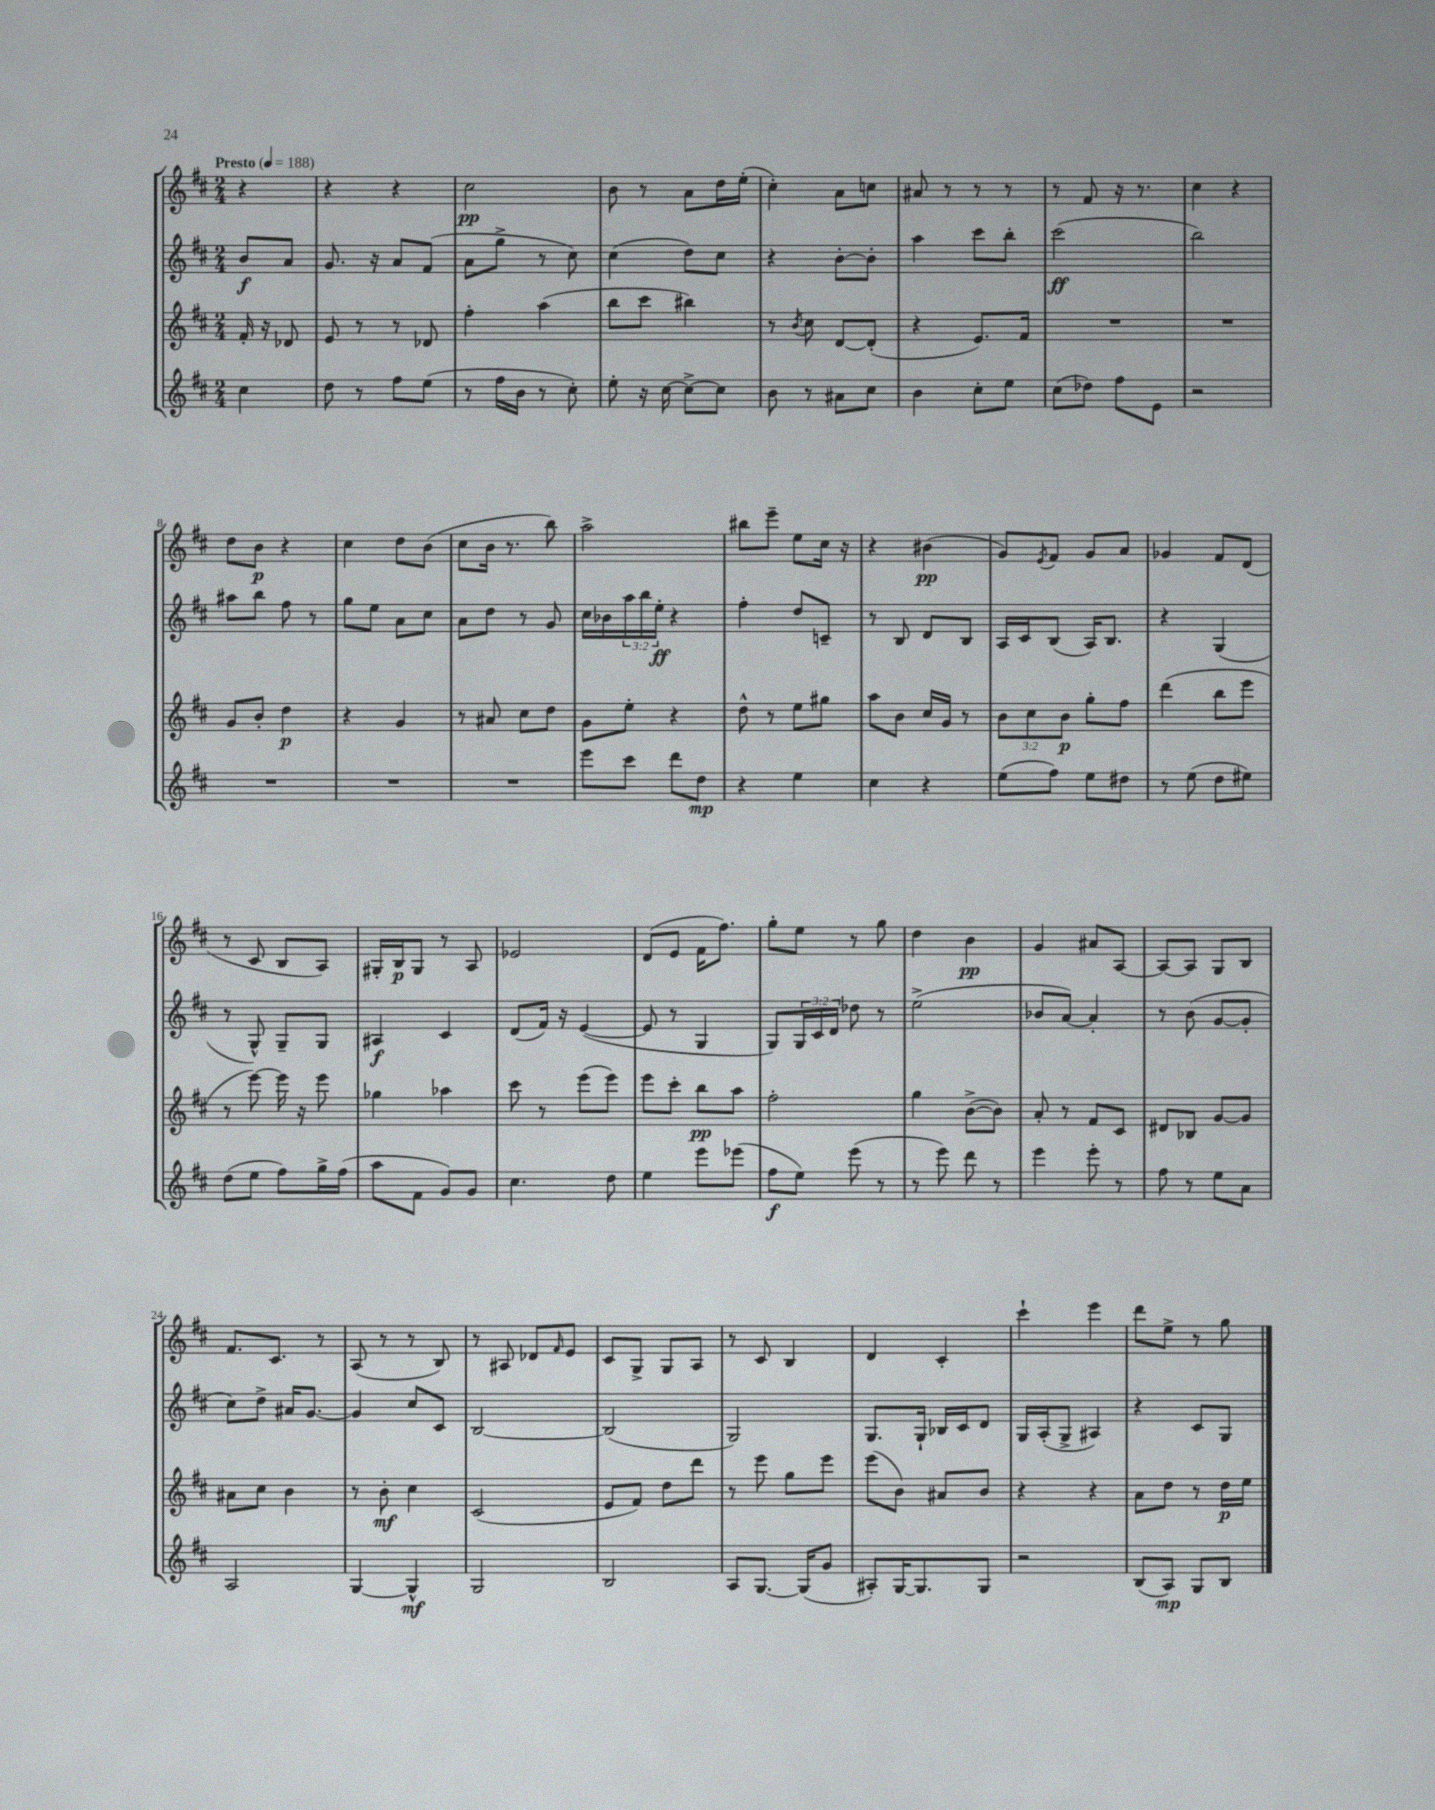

**kern	**dynam	**kern	**dynam	**kern	**dynam	**kern	**dynam
*part4	*part4	*part3	*part3	*part2	*part2	*part1	*part1
*staff4	*staff4	*staff3	*staff3	*staff2	*staff2	*staff1	*staff1
*clefG2	*	*clefG2	*	*clefG2	*	*clefG2	*
*k[f#c#]	*	*k[f#c#]	*	*k[f#c#]	*	*k[f#c#]	*
*M2/4	*	*M2/4	*	*M2/4	*	*M2/4	*
*MM188	*	*MM188	*	*MM188	*	*MM188	*
=	=	=	=	=	=	=	=
!	!	!	!	!	!	!LO:TX:a:B:t=Presto	!
4cc#\	.	16f#'/	.	8b/L	f	4r	.
.	.	16r	.	.	.	.	.
.	.	8d-X/	.	8a/J	.	.	.
=1	=1	=1	=1	=1	=1	=1	=1
8dd\	.	8e/	.	8.g/	.	4r	.
8r	.	8r	.	.	.	.	.
.	.	.	.	16r	.	.	.
8ff#\L	.	8r	.	8a/L	.	4r	.
(8ee\J	.	8d-X/	.	(8f#/J	.	.	.
=2	=2	=2	=2	=2	=2	=2	=2
8r	.	4ff#'\	.	8a\L	.	2cc#\	pp
16ff#\LL	.	.	.	8gg^\J	.	.	.
16b\JJ	.	.	.	.	.	.	.
8r	.	(4aa\	.	8r	.	.	.
8cc#'\)	.	.	.	8cc#\)	.	.	.
=3	=3	=3	=3	=3	=3	=3	=3
8ee'\	.	8bb\L	.	(4cc#\	.	8b\	.
16r	.	8ccc#\J	.	.	.	8r	.
[16cc#\	.	.	.	.	.	.	.
8cc#^\L_	.	4bb#X\)	.	8dd\L)	.	8a\L	.
8cc#\J]	.	.	.	8cc#\J	.	16dd\L	.
.	.	.	.	.	.	(16ee'\JJ	.
=4	=4	=4	=4	=4	=4	=4	=4
8b\	.	8r	.	4r	.	4cc#'\)	.
.	.	8qb/	.	.	.	.	.
8r	.	8cc#\	.	.	.	.	.
8a#X\L	.	[8d/L	.	[8b'\L	.	8a\L	.
8cc#\J	.	(8d'/J]	.	8b'\J]	.	8ccn\J	.
=5	=5	=5	=5	=5	=5	=5	=5
4b\	.	4r	.	4aa\	.	8a#X/	.
.	.	.	.	.	.	8r	.
8cc#'\L	.	8.e/L)	.	8ccc#\L	.	8r	.
8ee\J	.	.	.	8bb'\J	.	8r	.
.	.	16f#/Jk	.	.	.	.	.
=6	=6	=6	=6	=6	=6	=6	=6
(8cc#\L	.	2r	.	(2ccc#\	ff	8r	.
8dd-X\J)	.	.	.	.	.	8f#/	.
8ff#\L	.	.	.	.	.	16r	.
.	.	.	.	.	.	8.r	.
8e\J	.	.	.	.	.	.	.
=7	=7	=7	=7	=7	=7	=7	=7
2r	.	2r	.	2bb\)	.	4cc#\	.
.	.	.	.	.	.	4r	.
!!LO:LB:g=z
=8	=8	=8	=8	=8	=8	=8	=8
2r	.	8g/L	.	8aa#X\L	.	8dd\L	.
.	.	8b'/J	.	8bb\J	.	8b\J	p
.	.	4dd\	p	8ff#\	.	4r	.
.	.	.	.	8r	.	.	.
=9	=9	=9	=9	=9	=9	=9	=9
2r	.	4r	.	8gg\L	.	4cc#\	.
.	.	.	.	8ee\J	.	.	.
.	.	4g/	.	8a\L	.	8dd\L	.
.	.	.	.	8cc#\J	.	(8b\J	.
=10	=10	=10	=10	=10	=10	=10	=10
2r	.	8r	.	8a\L	.	8cc#\L	.
.	.	8a#X/	.	8dd\J	.	16b\Jk	.
.	.	.	.	.	.	8.r	.
.	.	8cc#\L	.	8r	.	.	.
.	.	8dd\J	.	8g/	.	8bb\)	.
=11	=11	=11	=11	=11	=11	=11	=11
8eee\L	.	8g\L	.	16cc#\LL	.	2aa^\	.
.	.	.	.	16b-X\	.	.	.
8ccc#\J	.	8ee'\J	.	24aa\	.	.	.
.	.	.	.	24bb\	.	.	.
.	.	.	.	24ee'\JJ	ff	.	.
8ddd\L	.	4r	.	4r	.	.	.
8dd\J	mp	.	.	.	.	.	.
=12	=12	=12	=12	=12	=12	=12	=12
4r	.	8dd^^\	.	4ff#'\	.	8bb#X\L	.
.	.	8r	.	.	.	8eee~\J	.
4ee\	.	8ee\L	.	8dd/L	.	8ee\L	.
.	.	8gg#X\J	.	8cn~/J	.	16cc#\Jk	.
.	.	.	.	.	.	16r	.
=13	=13	=13	=13	=13	=13	=13	=13
4cc#\	.	8aa\L	.	8r	.	4r	.
.	.	8b\J	.	8B/	.	.	.
4r	.	16cc#/LL	.	8d/L	.	(4b#X\	pp
.	.	16g/JJ	.	.	.	.	.
.	.	8r	.	8B/J	.	.	.
=14	=14	=14	=14	=14	=14	=14	=14
(8ee\L	.	12b\L	.	16A/LL	.	8g/L)	.
.	.	.	.	16c#/J	.	.	.
.	.	12cc#\	.	.	.	.	.
.	.	.	.	.	.	8qe/	.
8ff#\J)	.	.	.	(8B/J	.	8f#/J	.
.	.	12b\J	p	.	.	.	.
8ee\L	.	8gg'\L	.	16A/KL)	.	8g/L	.
.	.	.	.	8.B/J	.	.	.
8dd#X\J	.	8ff#\J	.	.	.	8a/J	.
=15	=15	=15	=15	=15	=15	=15	=15
8r	.	(4ddd\	.	4r	.	4g-X/	.
(8ee\	.	.	.	.	.	.	.
8dd\L	.	8bb\L	.	(4G/	.	8f#/L	.
8ee#X\J)	.	8eee\J	.	.	.	(8d/J	.
!!LO:LB:g=z
=16	=16	=16	=16	=16	=16	=16	=16
(8dd\L	.	8r	.	8r	.	8r	.
8ee\J	.	[8eee\)	.	8G^^/)	.	8c#/	.
8ff#\L)	.	16eee\]	.	8G~/L	.	8B/L	.
.	.	16r	.	.	.	.	.
16gg^\L	.	8eee\	.	8G/J	.	8A/J)	.
(16ff#\JJ	.	.	.	.	.	.	.
=17	=17	=17	=17	=17	=17	=17	=17
8aa\L	.	4gg-X\	.	4A#X/	f	16G#X'/LL	.
.	.	.	.	.	.	16B/J	p
8f#\J	.	.	.	.	.	8G#/J	.
8g/L)	.	4aa-X\	.	4c#/	.	8r	.
8g/J	.	.	.	.	.	8A/	.
=18	=18	=18	=18	=18	=18	=18	=18
4.cc#\	.	8ccc#\	.	(8d/L	.	2e-X/	.
.	.	8r	.	16f#/Jk)	.	.	.
.	.	.	.	16r	.	.	.
.	.	(8eee\L	.	([4e/	.	.	.
8dd\	.	8eee\J)	.	.	.	.	.
=19	=19	=19	=19	=19	=19	=19	=19
4ee\	.	8eee\L	.	8e/]	.	(8d/L	.
.	.	8ccc#'\J	.	8r	.	8e/J	.
8eee\L	.	8bb\L	pp	4G/	.	16f#\KL	.
.	.	.	.	.	.	8.ff#\J)	.
(8eee-X\J	.	8aa\J	.	.	.	.	.
=20	=20	=20	=20	=20	=20	=20	=20
8ff#\L	f	2ff#'\	.	8G/L)	.	8gg'\L	.
8ee\J)	.	.	.	24G/L	.	8ee\J	.
.	.	.	.	24c#/	.	.	.
.	.	.	.	24d/JJ	.	.	.
(8eee\	.	.	.	8dd-X\	.	8r	.
8r	.	.	.	8r	.	8gg\	.
=21	=21	=21	=21	=21	=21	=21	=21
8r	.	4gg\	.	(2ee^\	.	4dd\	.
8eee\)	.	.	.	.	.	.	.
8ddd\	.	([8b^\L	.	.	.	4b\	pp
8r	.	8b\J])	.	.	.	.	.
=22	=22	=22	=22	=22	=22	=22	=22
4eee\	.	8a'/	.	8b-X/L	.	4g/	.
.	.	8r	.	[8a/J)	.	.	.
8eee'\	.	8f#/L	.	4a'/]	.	8a#X/L	.
8r	.	8c#/J	.	.	.	[8A/J	.
=23	=23	=23	=23	=23	=23	=23	=23
8ff#\	.	8d#X/L	.	8r	.	8A/L_	.
8r	.	8B-X/J	.	(8b\	.	8A/J]	.
8ee\L	.	[8g/L	.	[8g/L	.	8G/L	.
8a\J	.	8g/J]	.	8g'/J]	.	8B/J	.
!!LO:LB:g=z
=24	=24	=24	=24	=24	=24	=24	=24
2A/	.	8a#X\L	.	8cc#\L)	.	8.f#/L	.
.	.	8cc#\J	.	8dd^\J	.	.	.
.	.	.	.	.	.	8.c#/J	.
.	.	4b\	.	16a#X/KL	.	.	.
.	.	.	.	[8.g/J	.	.	.
.	.	.	.	.	.	8r	.
=25	=25	=25	=25	=25	=25	=25	=25
[4G/	.	8r	.	4g/]	.	(8A/	.
.	.	8b'\	mf	.	.	8r	.
4G^^/]	mf	4cc#\	.	8cc#/L	.	8r	.
.	.	.	.	8c#/J	.	8B/)	.
=26	=26	=26	=26	=26	=26	=26	=26
2G/	.	(2c#/	.	[2B/	.	8r	.
.	.	.	.	.	.	8A#X/	.
.	.	.	.	.	.	8d-X/L	.
.	.	.	.	.	.	16qqf#/	.
.	.	.	.	.	.	8e/J	.
=27	=27	=27	=27	=27	=27	=27	=27
2B/	.	8e/L	.	(2B/]	.	8c#/L	.
.	.	8f#/J)	.	.	.	8G^/J	.
.	.	8dd\L	.	.	.	8G/L	.
.	.	8ddd\J	.	.	.	8A/J	.
=28	=28	=28	=28	=28	=28	=28	=28
8A/L	.	8r	.	2G/)	.	8r	.
[8.G/J	.	8eee\	.	.	.	8c#/	.
.	.	8gg\L	.	.	.	4B/	.
(16G/KL]	.	.	.	.	.	.	.
8g/J	.	8eee\J	.	.	.	.	.
=29	=29	=29	=29	=29	=29	=29	=29
8A#X'/L)	.	(8eee\L	.	8.G/L	.	4d/	.
[16G/K	.	8b\J)	.	.	.	.	.
8.G/]	.	.	.	16G`/Jk	.	.	.
.	.	8a#X/L	.	16B-X/LL	.	4c#'/	.
.	.	.	.	16c#/J	.	.	.
8G/J	.	8b/J	.	8d/J	.	.	.
=30	=30	=30	=30	=30	=30	=30	=30
2r	.	4r	.	16G/LL	.	4ccc#`\	.
.	.	.	.	(16A'/J	.	.	.
.	.	.	.	8G^/J	.	.	.
.	.	4r	.	4A#X/)	.	4eee\	.
=31	=31	=31	=31	=31	=31	=31	=31
(8B/L	.	8a\L	.	4r	.	8ddd\L	.
8A/J)	mp	8dd\J	.	.	.	8ee^\J	.
8G/L	.	8r	.	8c#/L	.	8r	.
8B/J	.	16dd\LL	p	8G/J	.	8gg\	.
.	.	16ee\JJ	.	.	.	.	.
==	==	==	==	==	==	==	==
*-	*-	*-	*-	*-	*-	*-	*-
